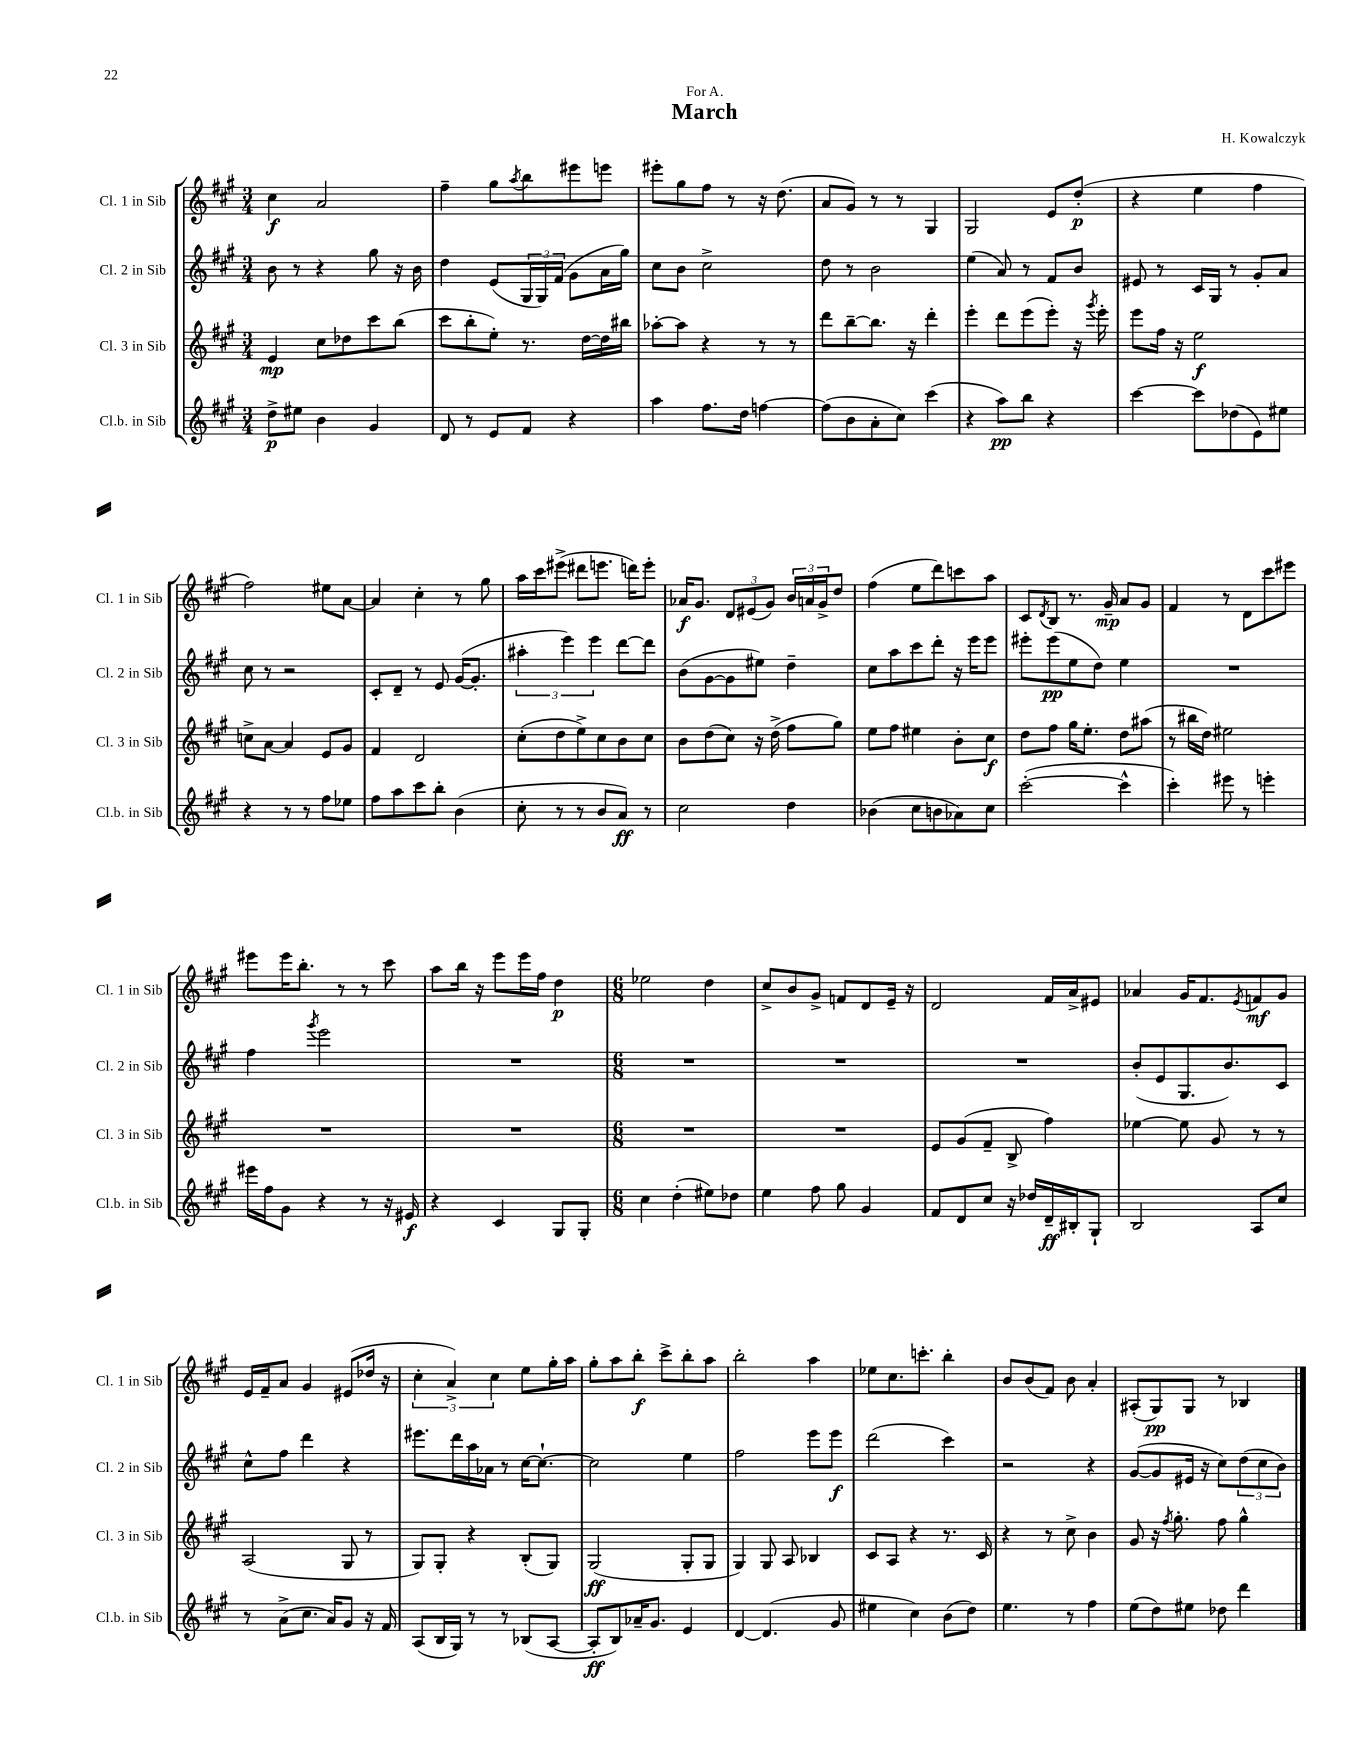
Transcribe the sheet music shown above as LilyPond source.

\header { title = "March" composer = "H. Kowalczyk" dedication = "For A." }
<<
\new StaffGroup <<
\new Staff = "s0" \with { instrumentName = "Cl. 1 in Sib" shortInstrumentName = "Cl. 1 in Sib" } {
    \clef treble \key a \major \numericTimeSignature \time 3/4
    cis''4\f a'2 |
    fis''4-- gis''8 \acciaccatura { a''8 } b''8 eis'''8 e'''8 |
    eis'''8-. gis''8 fis''8 r8 r16 d''8.( |
    a'8 gis'8) r8 r8 gis4 |
    gis2 e'8 d''8-.\p( |
    r4 e''4 fis''4 |
    fis''2) eis''8 a'8~ |
    a'4 cis''4-. r8 gis''8 |
    a''16 cis'''16 eis'''8->( dis'''8 e'''8. d'''16) e'''8-. |
    aes'16\f gis'8. \tuplet 3/2 { d'8 eis'8( gis'8) } \tuplet 3/2 { b'16 a'16 gis'16-> } d''8 |
    fis''4( e''8 d'''8) c'''8 a''8 |
    cis'8 \acciaccatura { d'8 } b8 r8. gis'16--\mp a'8 gis'8 |
    fis'4 r8 d'8 cis'''8 eis'''8 |
    eis'''8 eis'''16 b''8.-. r8 r8 cis'''8 |
    a''8 b''16 r16 e'''8 e'''16 fis''16 d''4\p |
    \numericTimeSignature \time 6/8 ees''2 d''4 |
    cis''8-> b'8 gis'8-> f'8 d'8 e'16-- r16 |
    d'2 fis'16 a'16-> eis'8 |
    aes'4 gis'16 fis'8. \acciaccatura { e'8 } f'8\mf gis'8 |
    e'16 fis'16-- a'8 gis'4 eis'8( des''16 r16 |
    \tuplet 3/2 { cis''4-. a'4->) cis''4 } e''8 gis''16-. a''16 |
    gis''8-. a''8 b''8-.\f cis'''8-> b''8-. a''8 |
    b''2-. a''4 |
    ees''8 cis''8. c'''8.-. b''4-. |
    b'8 b'8( fis'8) b'8 a'4-. |
    ais8-.( gis8\pp) gis8 r8 bes4 \bar "|." |
}
\new Staff = "s1" \with { instrumentName = "Cl. 2 in Sib" shortInstrumentName = "Cl. 2 in Sib" } {
    \clef treble \key a \major \numericTimeSignature \time 3/4
    b'8 r8 r4 gis''8 r16 b'16 |
    d''4 e'8( \tuplet 3/2 { gis16 gis16) fis'16( } gis'8 a'16 gis''16) |
    cis''8 b'8 cis''2-> |
    d''8 r8 b'2 |
    e''4( a'8) r8 fis'8 b'8 |
    eis'8 r8 cis'16 gis16 r8 gis'8-. a'8 |
    cis''8 r8 r2 |
    cis'8-. d'8-- r8 e'8 gis'16~( gis'8.-. |
    \tuplet 3/2 { ais''4-. e'''4) e'''4 } d'''8~ d'''8 |
    b'8( gis'8~ gis'8 eis''8) d''4-- |
    cis''8 a''8 cis'''8 d'''8-. r16 e'''16 e'''8 |
    eis'''8-. eis'''8\pp( e''8 d''8) e''4 |
    R2. |
    fis''4 \acciaccatura { gis'''8 } e'''2 |
    R2. |
    \numericTimeSignature \time 6/8 R2. |
    R2. |
    R2. |
    b'8-.( e'8 gis8. b'8.) cis'8 |
    cis''8-^ fis''8 d'''4 r4 |
    eis'''8. d'''16 a''16 aes'16 r8 cis''16~ cis''8.~-! |
    cis''2 e''4 |
    fis''2 e'''8 e'''8\f |
    d'''2( cis'''4) |
    r2 r4 |
    gis'8~( gis'8 eis'16 r16 cis''8) \tuplet 3/2 { d''8( cis''8 b'8) } \bar "|." |
}
\new Staff = "s2" \with { instrumentName = "Cl. 3 in Sib" shortInstrumentName = "Cl. 3 in Sib" } {
    \clef treble \key a \major \numericTimeSignature \time 3/4
    e'4\mp cis''8 des''8 cis'''8 b''8( |
    cis'''8 b''8-. e''8-.) r8. d''16~ d''16 bis''16 |
    aes''8~-. aes''8 r4 r8 r8 |
    d'''8 b''8~-- b''8. r16 d'''4-. |
    e'''4-. d'''8 e'''8( e'''8-.) r16 \acciaccatura { gis'''8 } e'''16-. |
    e'''8 fis''16 r16 e''2\f |
    c''8-> a'8~ a'4 e'8 gis'8 |
    fis'4 d'2 |
    cis''8-.( d''8 e''8->) cis''8 b'8 cis''8 |
    b'8 d''8( cis''8) r16 d''16->( fis''8 gis''8) |
    e''8 fis''8 eis''4 b'8-. cis''8\f |
    d''8 fis''8 gis''16 e''8.-. d''8 ais''8( |
    r8 bis''16 d''16) eis''2 |
    R2. |
    R2. |
    \numericTimeSignature \time 6/8 R2. |
    R2. |
    e'8 gis'8( fis'8-- b8-> fis''4) |
    ees''4~ ees''8 gis'8 r8 r8 |
    a2( gis8 r8 |
    gis8) gis8-. r4 b8-.( gis8) |
    gis2\ff( gis8-. gis8 |
    gis4) gis8 a8 bes4 |
    cis'8 a8 r4 r8. cis'16 |
    r4 r8 cis''8-> b'4 |
    gis'8 r16 \acciaccatura { fis''8 } gis''8.-. fis''8 gis''4-^ \bar "|." |
}
\new Staff = "s3" \with { instrumentName = "Cl.b. in Sib" shortInstrumentName = "Cl.b. in Sib" } {
    \clef treble \key a \major \numericTimeSignature \time 3/4
    d''8->\p eis''8 b'4 gis'4 |
    d'8 r8 e'8 fis'8 r4 |
    a''4 fis''8. d''16 f''4~ |
    f''8( b'8 a'8-. cis''8) cis'''4( |
    r4 a''8\pp) b''8 r4 |
    cis'''4~ cis'''8 des''8( e'8) eis''8 |
    r4 r8 r8 fis''8 ees''8 |
    fis''8 a''8 cis'''8 b''8-. b'4( |
    cis''8-. r8 r8 b'8 a'8\ff) r8 |
    cis''2 d''4 |
    bes'4( cis''8 b'8 aes'8) cis''8 |
    cis'''2~-.( cis'''4-^ |
    cis'''4-.) eis'''8 r8 e'''4-. |
    eis'''16 fis''16 gis'8 r4 r8 r16 eis'16\f |
    r4 cis'4 gis8 gis8-. |
    \numericTimeSignature \time 6/8 cis''4 d''4-.( eis''8) des''8 |
    e''4 fis''8 gis''8 gis'4 |
    fis'8 d'8 cis''8 r16 des''16 d'16--\ff bis16-. gis8-! |
    b2 a8 cis''8 |
    r8 a'8->( cis''8. a'16) gis'8 r16 fis'16 |
    a8( b16 gis16) r8 r8 bes8( a8~ |
    a8-.\ff b8) aes'16-- gis'8. e'4 |
    d'4~ d'4.( gis'8 |
    eis''4 cis''4) b'8( d''8) |
    e''4. r8 fis''4 |
    e''8( d''8) eis''8 des''8 d'''4 \bar "|." |
}
>>
>>
\layout { \context { \Score \remove "Bar_number_engraver" } }
